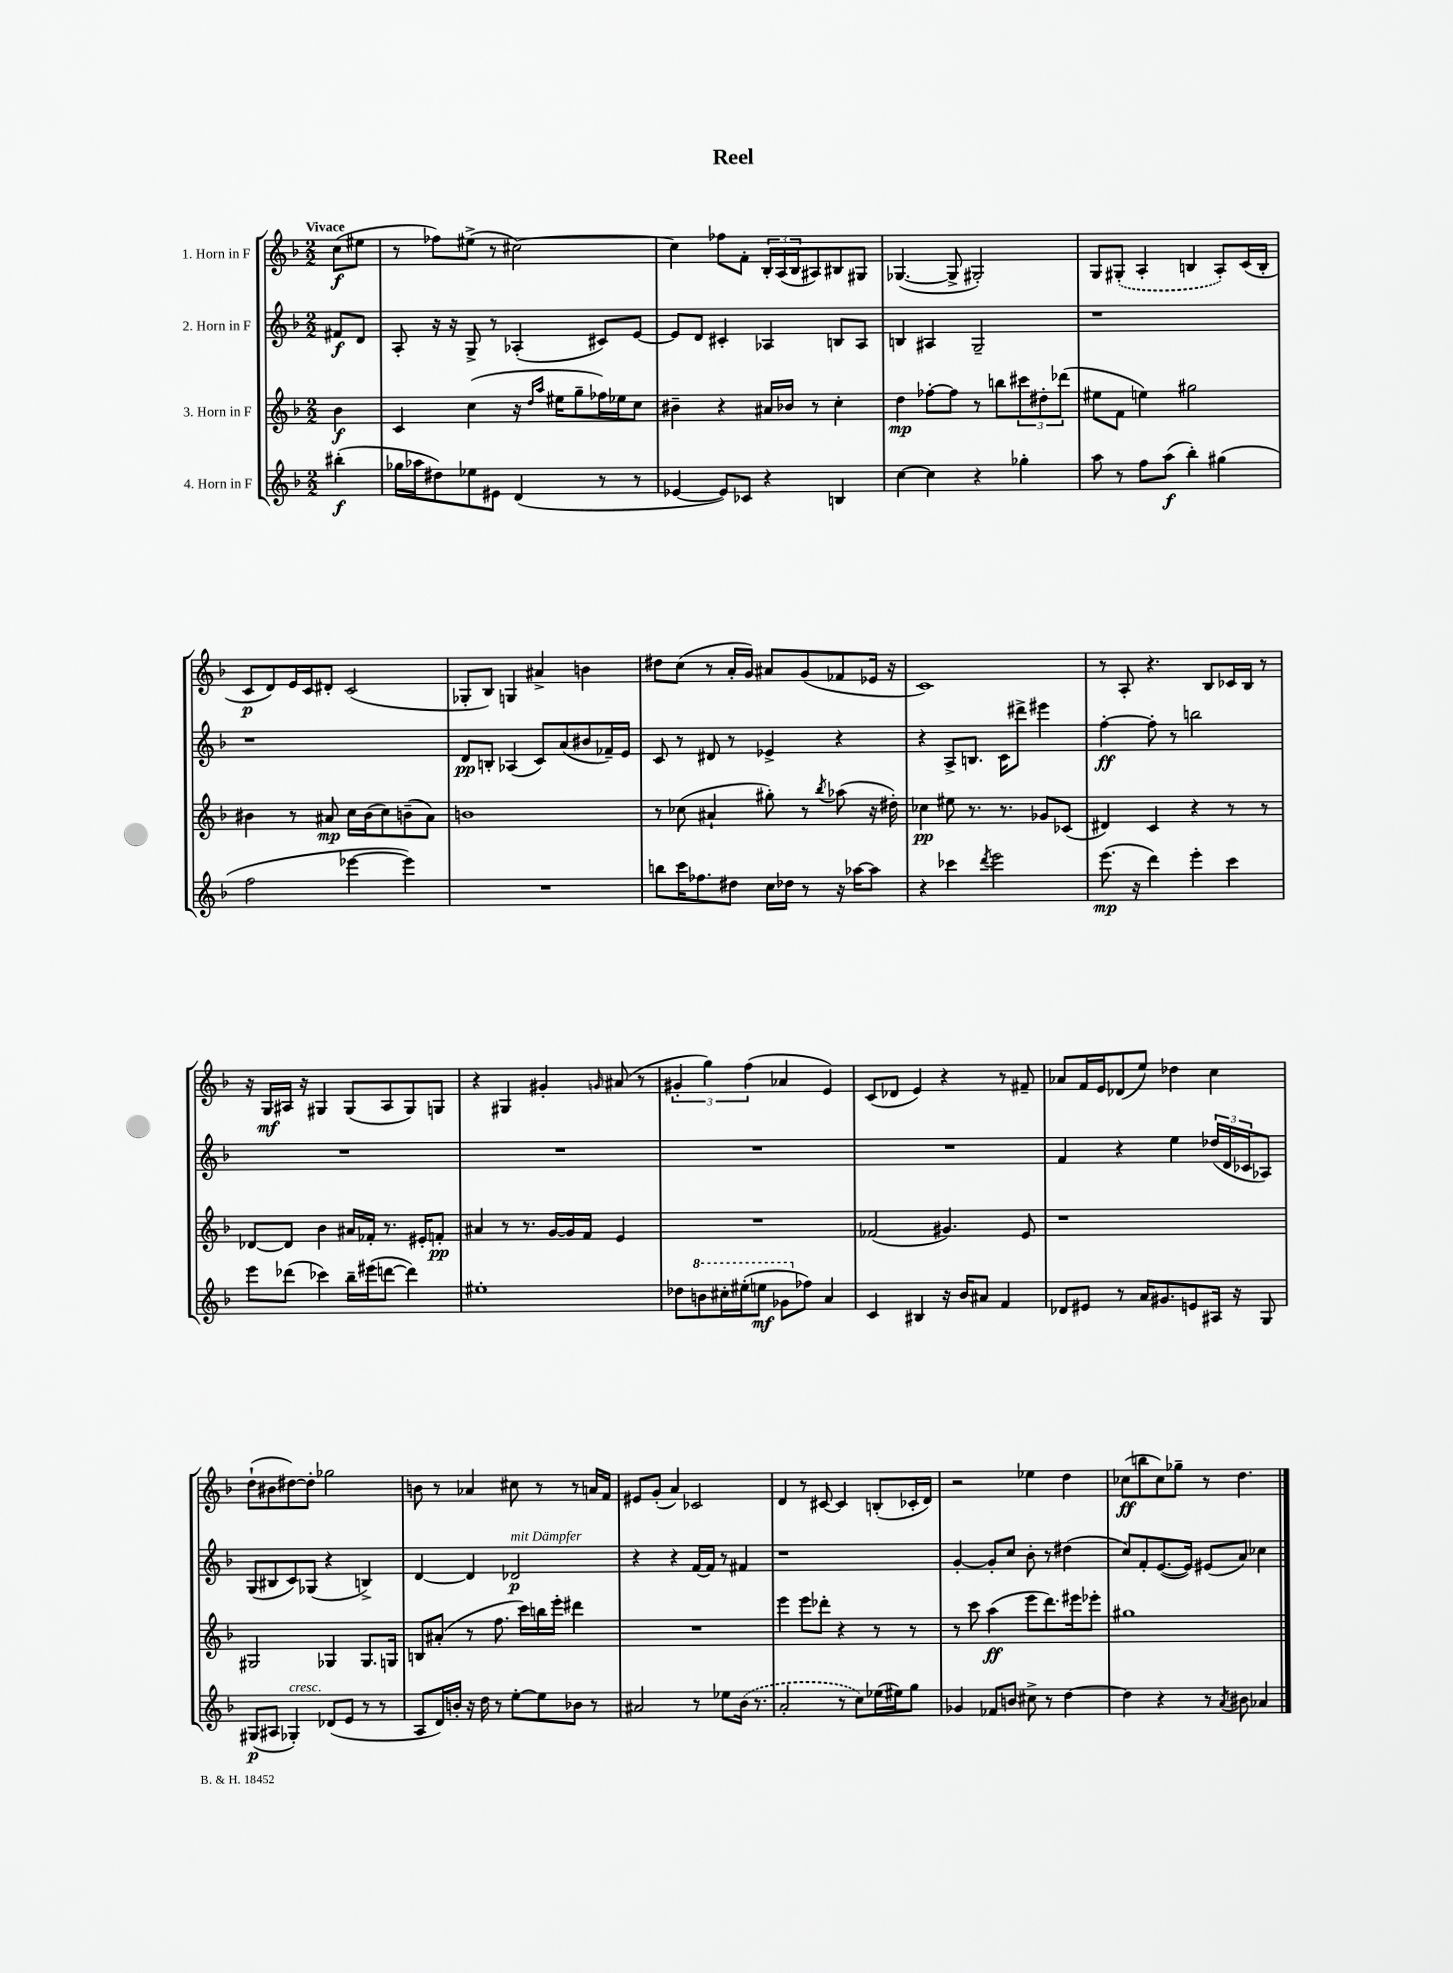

**kern	**kern	**kern	**kern
*staff4	*staff3	*staff2	*staff1
*clefG2	*clefG2	*clefG2	*clefG2
*k[b-]	*k[b-]	*k[b-]	*k[b-]
*M2/2	*M2/2	*M2/2	*M2/2
(4bb#'	4b-	8f#	(8cc
.	.	8d	8ee#
=	=	=	=
16gg-	4c	8A'	8r
16aa-	.	.	.
8dd#)	.	16r	8ff-)
.	.	16r	.
8ee-	(4cc	8G^	(8ee#^
8e#	.	8r	8r
(4d	16r	(4A-'	[2cc#)
.	16qqdd	.	.
.	16qqaa	.	.
.	16ee#	.	.
.	8gg~	.	.
8r	16ff-)	8c#)	.
.	16ee-	.	.
8r	8cc	[8e	.
=	=	=	=
[4e-	4b#~	8e]	4cc#]
.	.	8d	.
8e-])	4r	4c#'	8ff-
8c-	.	.	8f'
4r	16a#	4A-	24B-'
.	.	.	(24A
.	16b-	.	.
.	.	.	24B-
.	8r	.	8A#)
4B	4cc'	8B	8B#
.	.	8A-	8G#
=	=	=	=
[4cc	4dd	4B	([4.G-
4cc]	[8ff-'	4A#	.
.	8ff-]	.	8G-^]
4r	8r	2G~	2G#')
.	8bb	.	.
4gg-'	12ccc#	.	.
.	12dd#'	.	.
.	(12ddd-	.	.
=	=	=	=
8aa	8ee#	1r	8G
8r	8f	.	(8G#'
8ff	4ee)	.	4A'
(8aa	.	.	.
4bb-')	2gg#	.	4B
(4gg#	.	.	8A')
.	.	.	(16c
.	.	.	16B'
=	=	=	=
2ff	4b#	1r	8c
.	.	.	8d)
.	8r	.	16e
.	.	.	16c
.	8a#	.	8d#'
[4eee-	16cc	.	(2c
.	(16b#	.	.
.	8cc)	.	.
4eee-])	(8b~	.	.
.	8a#)	.	.
=	=	=	=
1r	1b	8d	8G-'
.	.	8B'	8B-)
.	.	(4A-	4G
.	.	8c)	4a#^
.	.	(8a	.
.	.	8b#	4b
.	.	16f-~)	.
.	.	16e	.
=	=	=	=
8bb	8r	8c	8dd#
16ccc	(8cc-	8r	(8cc
8.ff-	.	.	.
.	4a#`	8d#	8r
8dd#	.	8r	16a'
.	.	.	16g)
16cc	8gg#')	4e-^	8a#
16dd-	.	.	.
8r	8r	.	(8g
.	8qbb-	.	.
16r	(8aa-	4r	8f-
[16aa-	.	.	.
8aa-]	16r	.	16e-
.	16dd#')	.	16r
=	=	=	=
4r	4cc-	4r	1c)
4ccc-	8ee#	8A^	.
.	8.r	8.B	.
8qddd	.	.	.
2eee	.	.	.
.	8.r	16c	.
.	.	8ddd#^	.
.	8g-	4eee#	.
.	(8c-	.	.
=	=	=	=
(8.eee	4d#)	[4ff'	8r
.	.	.	8A'
16r	.	.	.
4ddd)	4c	8ff']	4.r
.	.	8r	.
4eee'	4r	2bb	.
.	.	.	8B-
4ccc	8r	.	16c-
.	.	.	16B-
.	8r	.	8r
=	=	=	=
8eee	[8d-	1r	16r
.	.	.	16G
(8ddd-	8d-]	.	16A#
.	.	.	16r
4ccc-)	4b-	.	4G#
16bb-~	16a#	.	(8G#
(16eee#	16f-'	.	.
[8ddd	8.r	.	8A#
4ddd])	.	.	8G#)
.	16e#'	.	.
.	8f'	.	8G
=	=	=	=
1ee#'	4a#	1r	4r
.	8r	.	4G#
.	8.r	.	.
.	.	.	4g#'
.	[16g	.	.
.	16g]	.	.
.	16f	.	.
.	.	.	16qqg
.	4e	.	(8a#
.	.	.	8r
=	=	=	=
8dd-	1r	1r	6g#'
8bb	.	.	.
.	.	.	6gg)
16ccc#'	.	.	.
(16eee#'	.	.	.
.	.	.	(6ff
8eee	.	.	.
8gg-	.	.	4a-
8ff-)	.	.	.
4a	.	.	4e)
=	=	=	=
4c	(2f-	1r	(8c
.	.	.	8d-
4B#	.	.	4e)
16r	4.g#)	.	4r
16b-	.	.	.
8a#	.	.	.
4f	.	.	8r
.	8e	.	8f#~
=	=	=	=
8d-	1r	4f	8a-
8e#	.	.	16f
.	.	.	16e
8r	.	4r	(8d-
16a	.	.	8ee)
8.g#	.	.	.
.	.	4ee	4dd-
8e	.	.	.
16A#	.	(24dd-	4cc
.	.	24d	.
16r	.	.	.
.	.	24c-	.
8G	.	8A-)	.
=	=	=	=
(8G#	2G#	(8G	(8dd`
8A#	.	8B#	8b#
4G-')	.	8c)	[8dd#)
.	.	(8G-	8dd#']
(8d-	4G-	4r	2gg-
8e	.	.	.
8r	8.G-	4B^)	.
8r	.	.	.
.	16G	.	.
=	=	=	=
8A	8B	[4d	8b
16d)	(8a#'	.	8r
16b'	.	.	.
16r	8r	4d]	4a-
16dd	.	.	.
8r	8.ff	.	.
[8ee'	.	2d-	8cc#
.	16ccc)	.	.
8ee]	16bb	.	8r
.	16eee'	.	.
8b-	4ddd#	.	8r
8r	.	.	16a
.	.	.	16f
=	=	=	=
2a#	1r	4r	8e#
.	.	.	(8g'
.	.	4r	4a)
8r	.	[16f	2c-
.	.	16f]	.
8ee-	.	8r	.
(16b-	.	4f#	.
8.r	.	.	.
=	=	=	=
2a'	4eee	1r	4d
.	8eee	.	8r
.	8ddd-'	.	[8c#
8r	4r	.	4c#]
8cc)	.	.	.
(16ee-	8r	.	(8B'
16ee#)	.	.	.
8gg	8r	.	16c-'
.	.	.	16d)
=	=	=	=
4g-	8r	[4g'	2r
.	8ccc	.	.
8f-	(4aa	8g']	.
8b	.	8cc	.
8cc#^	8eee	8b-'	4ee-
8r	8.ddd)	8r	.
[4dd	.	(4dd#	4dd
.	16eee#	.	.
.	8eee-'	.	.
=	=	=	=
4dd]	1gg#	8cc)	(8cc-
.	.	8f'	8bb
4r	.	([8.e	8cc-)
.	.	.	8gg-~
.	.	16e])	.
8r	.	(8e#	8r
8qa	.	.	.
8b#	.	8a)	4.dd
4a-	.	4cc-	.
==	==	==	==
*-	*-	*-	*-
